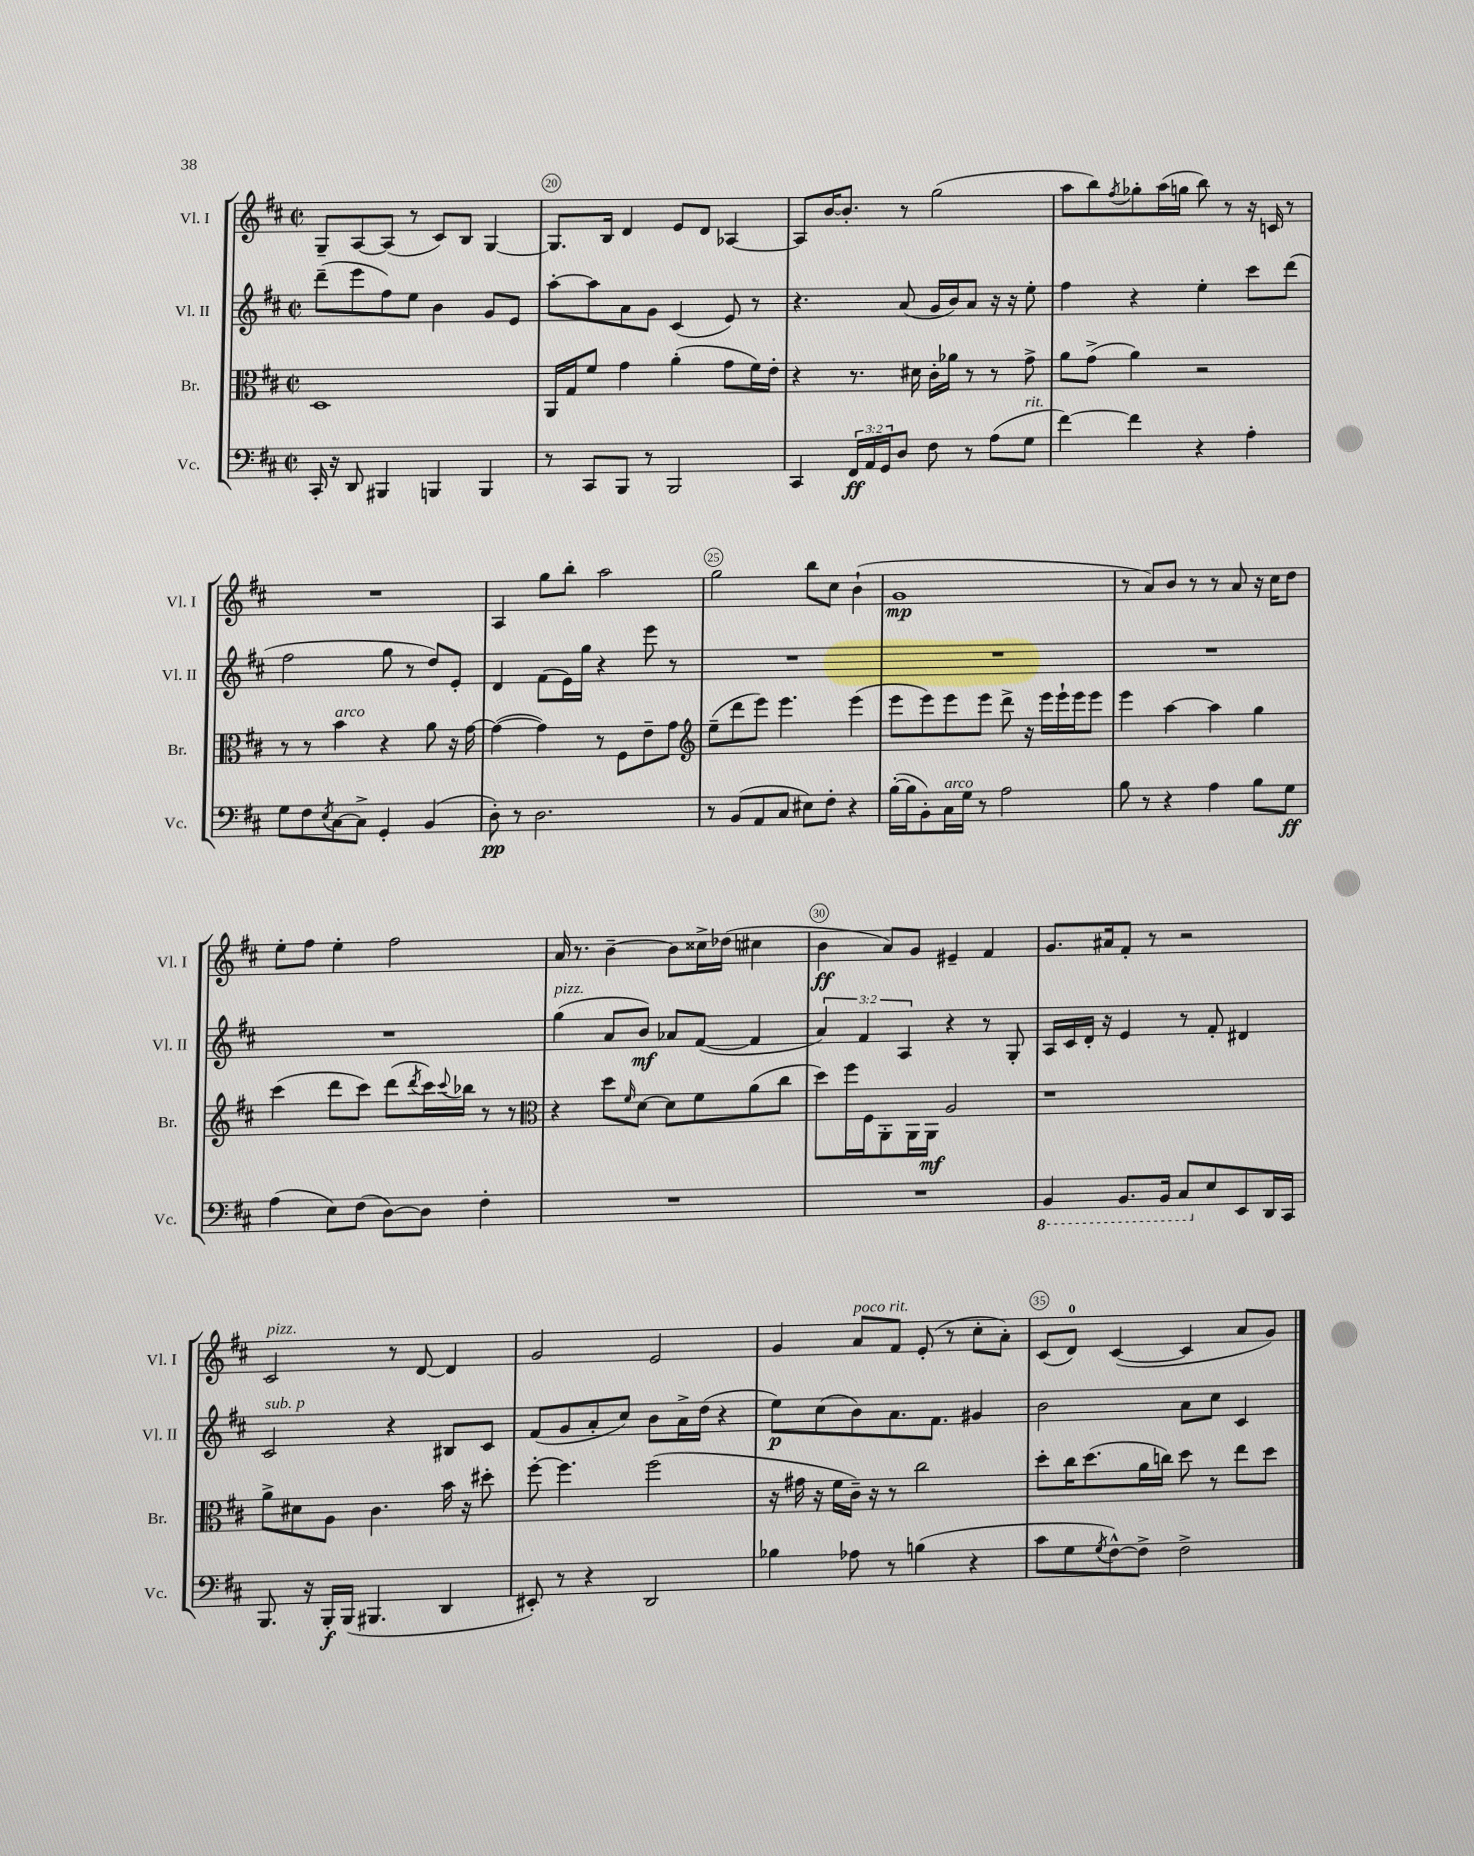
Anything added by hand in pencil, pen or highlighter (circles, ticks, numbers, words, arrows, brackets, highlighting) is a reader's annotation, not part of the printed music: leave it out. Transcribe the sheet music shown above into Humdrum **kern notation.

**kern	**kern	**kern	**kern
*staff4	*staff3	*staff2	*staff1
*clefF4	*clefC3	*clefG2	*clefG2
*k[f#c#]	*k[f#c#]	*k[f#c#]	*k[f#c#]
*M2/2	*M2/2	*M2/2	*M2/2
*met(c|)	*met(c|)	*met(c|)	*met(c|)
16CC#'	1D	(8ddd~	8G~
16r	.	.	.
8DD	.	8eee	[8A
4BBB#	.	8ff#)	(8A]
.	.	8ee	8r
4BBB	.	4b	8c#)
.	.	.	8B
4BBB	.	8g	[4G
.	.	8e	.
=	=	=	=
8r	16AA	[8aa'	8.G]
.	16G	.	.
8CC#	8f#	8aa]	.
.	.	.	16B
8BBB	4g	8a	4d
8r	.	8g	.
2BBB	(4a'	(4c#	8e
.	.	.	8d
.	8g	8e)	[4A-
.	16f#)	8r	.
.	16e'	.	.
=	=	=	=
4CC#	4r	4.r	8A-]
.	.	.	[16b
.	.	.	8.b']
24FF#	8.r	.	.
24AA	.	.	.
24GG	.	.	.
8D	.	(8a	8r
.	16d#	.	.
8F#	16c#'	16g	(2gg
.	16a-	16b)	.
8r	8r	8a	.
(8A	8r	16r	.
.	.	16r	.
8G	8g^	8ee'	.
=	=	=	=
[4f#)	8a	4ff#	8aa
.	(8g^	.	8bb)
.	.	.	8qff#
4f#]	4a)	4r	8gg-'
.	.	.	(16aa
.	.	.	16gg
4r	2r	4ee'	8bb)
.	.	.	8r
4A'	.	8ccc#	16r
.	.	.	16c
.	.	(8ddd	8r
=	=	=	=
8G	8r	2ff#	1r
8F#	8r	.	.
8qE	.	.	.
[8C#	4b	.	.
8C#^]	.	.	.
4GG'	4r	8gg	.
.	.	8r	.
(4BB	8a	8dd)	.
.	16r	8e'	.
.	[16g	.	.
=	=	=	=
8D')	(4g_	4d	4A
8r	.	.	.
2.D	4g])	(8f#	8gg
.	.	16e)	8bb'
.	.	16gg	.
.	8r	4r	2aa
.	8F#	.	.
.	8e~	8eee	.
.	8g	8r	.
=	=	=	=
*	*clefG2	*	*
8r	(8ee~	1r	2gg
(8BB	8ddd	.	.
8AA	8eee)	.	.
8C#	4.eee	.	.
8E#)	.	.	8bb
8F#'	.	.	8cc#
4r	(4eee	.	(4b`
=	=	=	=
([16B'	8eee	1r	1g
16B]	.	.	.
8BB')	8eee)	.	.
16C#	8eee	.	.
16G	.	.	.
8r	8eee	.	.
2A	8ddd^	.	.
.	16r	.	.
.	16eee	.	.
.	16eee`	.	.
.	16eee	.	.
.	8eee	.	.
=	=	=	=
8B	4eee	1r	8r
8r	.	.	8a)
4r	[4aa	.	8b
.	.	.	8r
4A	4aa]	.	8r
.	.	.	8a
8B	4gg	.	16r
.	.	.	16cc#
8G	.	.	8dd
=	=	=	=
(4A	(4ccc#	1r	8ee'
.	.	.	8ff#
8E)	8ddd	.	4ee'
(8F#	8ccc#)	.	.
[8D)	(8ddd	.	2ff#
.	8qddd	.	.
8D]	16ccc#)	.	.
.	8qqccc#	.	.
.	16bb-	.	.
4F#'	8r	.	.
.	8r	.	.
=	=	=	=
*	*clefC3	*	*
1r	4r	(4gg	16a
.	.	.	8.r
.	8dd	8a	[4b~
.	16qqf#	.	.
.	[8d	8b)	.
.	8d]	8a-	8b]
.	8f#	([8f#	16cc##^
.	.	.	(16dd-
.	(8a	4f#]	4cc#
.	8cc#	.	.
=	=	=	=
1r	8dd)	6a)	4b
.	16ff#	.	.
.	.	6f#	.
.	16F#	.	.
.	8AA'	.	8a)
.	.	6A	.
.	16AA	.	8g
.	16AA	.	.
.	2A	4r	4e#~
.	.	8r	4f#
.	.	8G'	.
=	=	=	=
4BBB	1r	16A	8.g
.	.	16c#	.
.	.	16d'	.
.	.	16r	16a#
8.BBB	.	4e	8f#'
.	.	.	8r
16BBB	.	.	.
8CC#	.	8r	2r
8E	.	8f#'	.
8EE	.	4d#	.
16DD	.	.	.
16CC#	.	.	.
=	=	=	=
8.BBB	8a^	2c#	2c#
.	8d#	.	.
16r	.	.	.
16BBB'	8A	.	.
(16BBB	.	.	.
4.BBB#	4.c#	.	.
.	.	4r	8r
.	.	.	[8d
4DD	16b	8B#	4d]
.	16r	.	.
.	8dd#'	8c#	.
=	=	=	=
8EE#')	[8ff#'	(8f#	2g
8r	4.ff#]	8g	.
4r	.	8a'	.
.	.	8cc#)	.
2DD	(2ff#	8b	2e
.	.	16a^	.
.	.	(16dd	.
.	.	4r	.
=	=	=	=
4B-	16r	8ee)	4g
.	16g#	.	.
.	16r	(8cc#	.
.	16f#	.	.
8A-	16c#~)	8b)	8a
.	16r	.	.
8r	8r	8.a	8f#
(4B	2cc#	.	(8e'
.	.	8.f#	.
.	.	.	8r
4r	.	4g#	8cc#'
.	.	.	8a')
=	=	=	=
8c#	8dd'	2b	(8c#
8G	16cc#	.	8d)
.	(8.dd	.	.
8qG	.	.	.
[8F#^^)	.	.	([4c#
8F#^]	16a	.	.
.	16cc)	.	.
2F#^	8dd	8a	4c#]
.	8r	8cc#	.
.	8ee	4c#	8a
.	8dd	.	8g)
==	==	==	==
*-	*-	*-	*-
